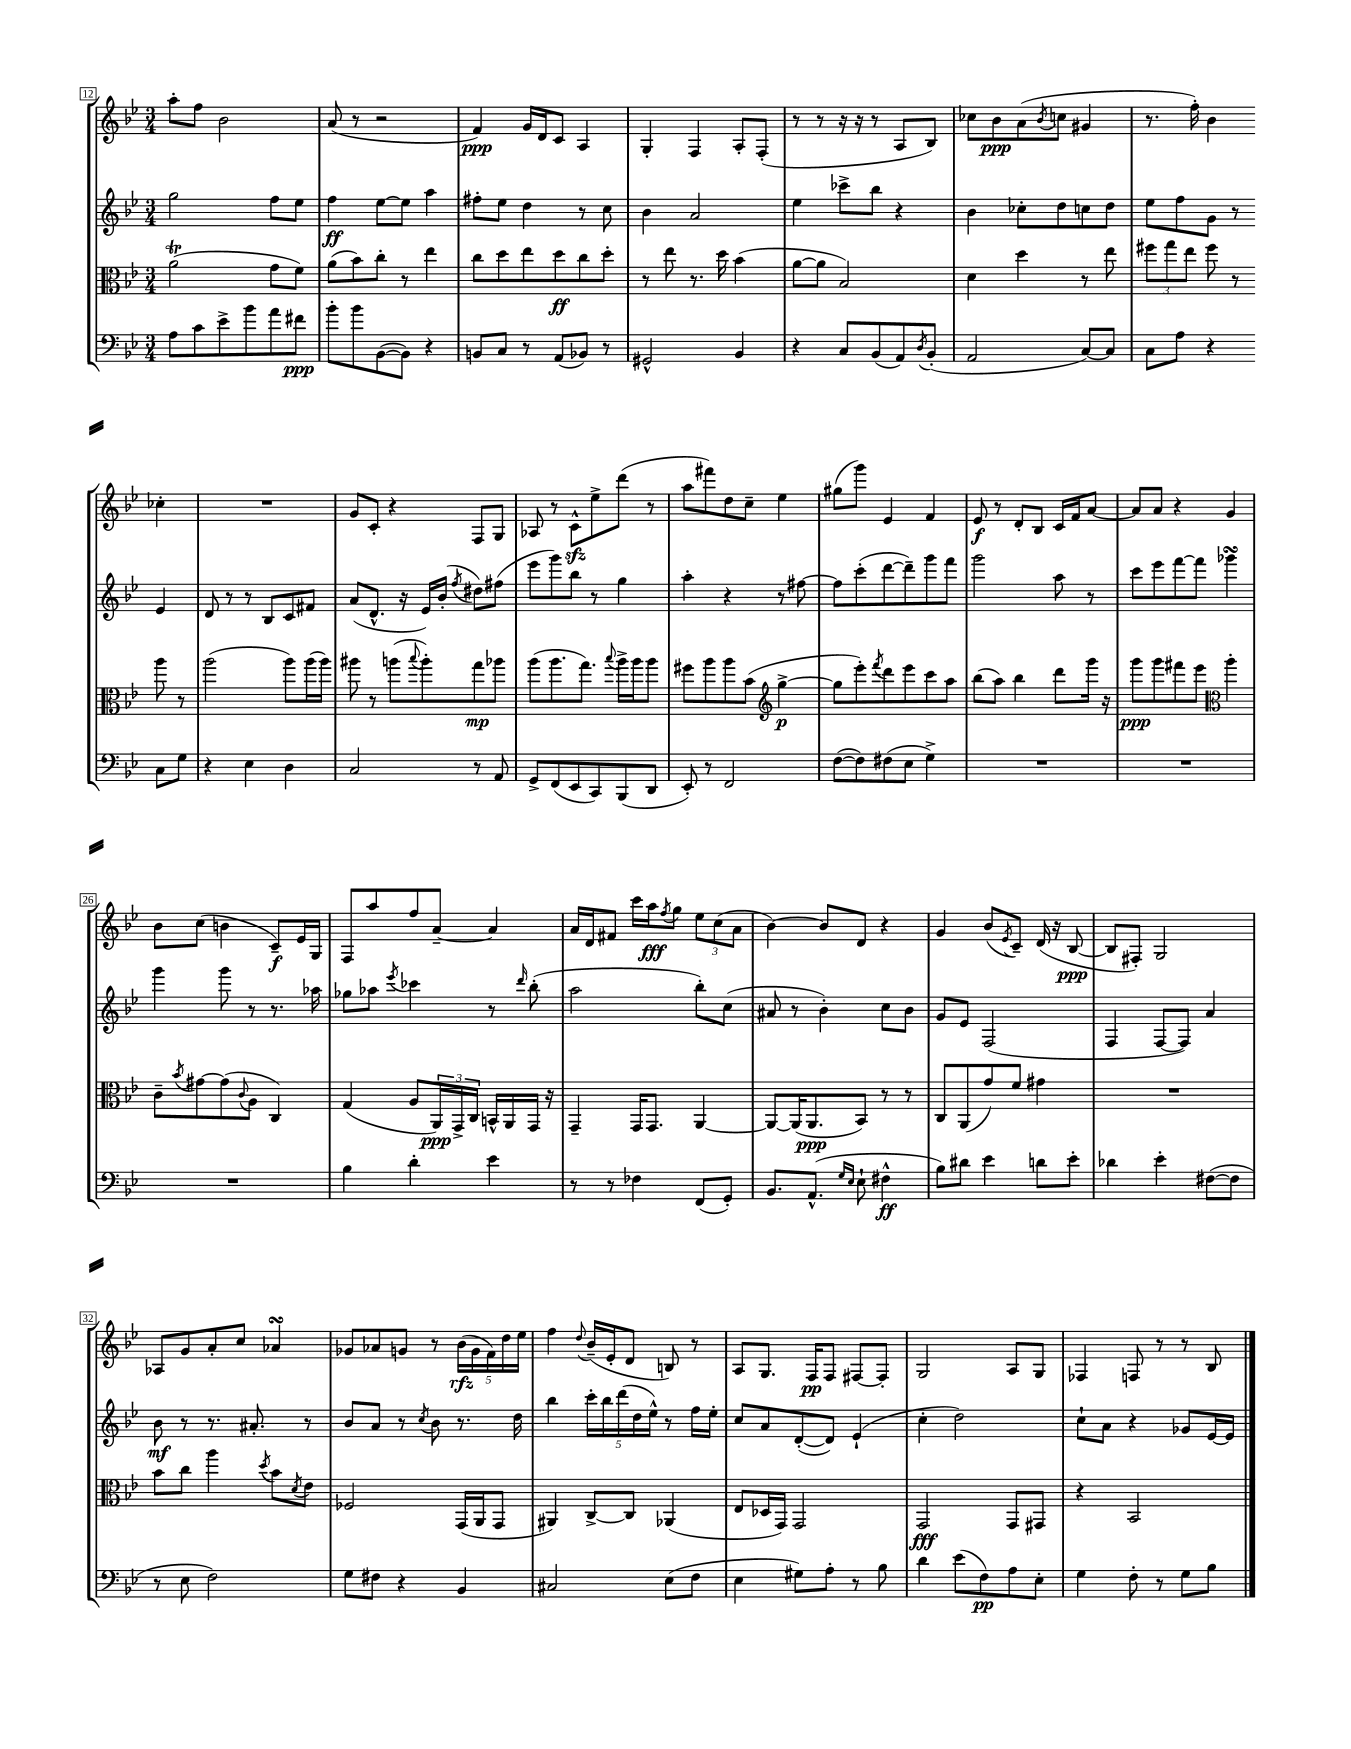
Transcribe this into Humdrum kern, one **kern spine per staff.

**kern	**dynam	**kern	**dynam	**kern	**dynam	**kern	**dynam
*part4	*part4	*part3	*part3	*part2	*part2	*part1	*part1
*staff4	*staff4	*staff3	*staff3	*staff2	*staff2	*staff1	*staff1
*clefF4	*	*clefC3	*	*clefG2	*	*clefG2	*
*k[b-e-]	*	*k[b-e-]	*	*k[b-e-]	*	*k[b-e-]	*
*M3/4	*	*M3/4	*	*M3/4	*	*M3/4	*
=12	=12	=12	=12	=12	=12	=12	=12
8A\L	.	(2at\	.	2gg\	.	8aa'\L	.
8c\	.	.	.	.	.	8ff\J	.
8e-^\	.	.	.	.	.	2b-\	.
8b-\	.	.	.	.	.	.	.
8a\	.	8g\L	.	8ff\L	.	.	.
8f#X\J	ppp	8f\J)	.	8ee-\J	.	.	.
=13	=13	=13	=13	=13	=13	=13	=13
8b-'\L	.	(8a\L	.	4ff\	ff	(8a/	.
8b-\	.	8b-\)	.	.	.	8r	.
([8BB-\	.	8cc'\J	.	[8ee-\L	.	2r	.
8BB-\J])	.	8r	.	8ee-\J]	.	.	.
4r	.	4ee-\	.	4aa\	.	.	.
=14	=14	=14	=14	=14	=14	=14	=14
8BBn/L	.	8cc\L	.	8ff#X'\L	.	4f/)	ppp
8C/J	.	8dd\	.	8ee-\J	.	.	.
8r	.	8ee-\	.	4dd\	.	16g/LL	.
.	.	.	.	.	.	16d/J	.
(8AA/L	.	8dd\	ff	.	.	8c/J	.
8BB-X/J)	.	8cc\	.	8r	.	4A/	.
8r	.	8dd'\J	.	8cc\	.	.	.
=15	=15	=15	=15	=15	=15	=15	=15
2GG#X^^/	.	8r	.	4b-\	.	4G'/	.
.	.	8ee-\	.	.	.	.	.
.	.	8.r	.	2a/	.	4F/	.
.	.	16dd\	.	.	.	.	.
4BB-/	.	(4b-\	.	.	.	8A'/L	.
.	.	.	.	.	.	(8F'/J	.
=16	=16	=16	=16	=16	=16	=16	=16
4r	.	[8a\L	.	4ee-\	.	8r	.
.	.	8a\J]	.	.	.	8r	.
8C/L	.	2B-/)	.	8ccc-X^\L	.	16r	.
.	.	.	.	.	.	16r	.
(8BB-/	.	.	.	8bb-\J	.	8r	.
8AA/)	.	.	.	4r	.	8A/L	.
8qD/	.	.	.	.	.	.	.
(8BB-'/J	.	.	.	.	.	8B-/J)	.
=17	=17	=17	=17	=17	=17	=17	=17
2AA/	.	4d\	.	4b-\	.	8cc-X\L	.
.	.	.	.	.	.	8b-\	ppp
.	.	4dd\	.	8cc-X'\L	.	(8a\	.
.	.	.	.	.	.	8qb-/	.
.	.	.	.	8dd\	.	8ccn\J	.
[8C/L)	.	8r	.	8ccn\	.	4g#X/	.
8C/J]	.	8ee-\	.	8dd\J	.	.	.
=18	=18	=18	=18	=18	=18	=18	=18
8C\L	.	12ff#X\L	.	8ee-\L	.	8.r	.
.	.	12gg\	.	.	.	.	.
8A\J	.	.	.	8ff\	.	.	.
.	.	12ee-\J	.	.	.	.	.
.	.	.	.	.	.	16ff'\)	.
4r	.	8ff#\	.	8g\J	.	4b-\	.
.	.	8r	.	8r	.	.	.
8C\L	.	8aa\	.	4e-/	.	4cc-X'\	.
8G\J	.	8r	.	.	.	.	.
!!LO:LB:g=z
=19	=19	=19	=19	=19	=19	=19	=19
4r	.	(2aa\	.	8d/	.	2.r	.
.	.	.	.	8r	.	.	.
4E-\	.	.	.	8r	.	.	.
.	.	.	.	8B-/L	.	.	.
4D\	.	8aa\L)	.	8c/	.	.	.
.	.	(16aa\L	.	8f#X/J	.	.	.
.	.	16aa\JJ)	.	.	.	.	.
=20	=20	=20	=20	=20	=20	=20	=20
2C/	.	8aa#X\	.	(8a/L	.	8g/L	.
.	.	8r	.	8.d^^/J	.	8c'/J	.
.	.	(8aan\L	.	.	.	4r	.
.	.	.	.	16r	.	.	.
.	.	8qqbb-/	.	.	.	.	.
.	.	8aa'\)	.	16e-/LL)	.	.	.
.	.	.	.	(16b-'/JJ	.	.	.
.	.	.	.	8qff/	.	.	.
8r	.	8gg\	mp	8dd#X\L)	.	8F/L	.
8AA/	.	8aa-X\J	.	(8ff#X\J	.	8G/J	.
=21	=21	=21	=21	=21	=21	=21	=21
8GG^/L	.	(8aa\L	.	8eee-\L	.	8A-X/	.
(8FF/	.	8.aa\	.	8ggg\)	.	8r	.
8EE-/	.	.	.	8bb-\J	.	8czz^^\L	.
.	.	8.gg\J)	.	.	.	.	.
8CC/)	.	.	.	8r	.	8ee-^\	.
.	.	8qqbb-/	.	.	.	.	.
(8BBB-/	.	16aa^\LL	.	4gg\	.	(8ddd\J	.
.	.	16aa\J	.	.	.	.	.
8DD/J	.	8aa\J	.	.	.	8r	.
=22	=22	=22	=22	=22	=22	=22	=22
8EE-'/)	.	8ff#X\L	.	4aa'\	.	8aa\L	.
8r	.	8aa\	.	.	.	8fff#X\)	.
2FF/	.	8aa\	.	4r	.	8dd\	.
.	.	(8b-\J	.	.	.	8cc~\J	.
*	*	*clefG2	*	*	*	*	*
.	.	[4gg^\	p	8r	.	4ee-\	.
.	.	.	.	[8ff#X\	.	.	.
=23	=23	=23	=23	=23	=23	=23	=23
([8F\L	.	8gg\L]	.	8ff#\L]	.	(8gg#X\L	.
8F\])	.	8eee-'\)	.	(8ccc'\	.	8ggg\J)	.
.	.	8qfff/	.	.	.	.	.
(8F#X\	.	8ddd\	.	[8ddd\	.	4e-/	.
8E-\J	.	8eee-\	.	8ddd~\])	.	.	.
4G^\)	.	8ccc\	.	8ggg\	.	4f/	.
.	.	8aa\J	.	8fff\J	.	.	.
=24	=24	=24	=24	=24	=24	=24	=24
2.r	.	(8bb-\L	.	2ggg\	.	8e-/	f
.	.	8aa\J)	.	.	.	8r	.
.	.	4bb-\	.	.	.	8d'/L	.
.	.	.	.	.	.	8B-/J	.
.	.	8ddd\L	.	8aa\	.	16c/LL	.
.	.	.	.	.	.	16f/J	.
.	.	16ggg\Jk	.	8r	.	[8a/J	.
.	.	16r	.	.	.	.	.
=25	=25	=25	=25	=25	=25	=25	=25
2.r	.	8ggg\L	ppp	8ccc\L	.	8a/L]	.
.	.	8ggg\	.	8eee-\	.	8a/J	.
.	.	8fff#X\	.	[8fff\	.	4r	.
.	.	8eee-\J	.	8fff\J]	.	.	.
*	*	*clefC3	*	*	*	*	*
.	.	4aa'\	.	4ggg-XsSSs\	.	4g/	.
!!LO:LB:g=z
=26	=26	=26	=26	=26	=26	=26	=26
2.r	.	8c~\L	.	4ggg\	.	8b-\L	.
.	.	8qb-/	.	.	.	.	.
.	.	[8g#X\	.	.	.	(8cc\J	.
.	.	(8g#\]	.	8ggg\	.	4bn\	.
.	.	8qqc/	.	.	.	.	.
.	.	8A\J	.	8r	.	.	.
.	.	4C/)	.	8.r	.	8c~/L)	f
.	.	.	.	.	.	16e-/L	.
.	.	.	.	16aa-X\	.	16G/JJ	.
=27	=27	=27	=27	=27	=27	=27	=27
4B-\	.	(4G/	.	8gg-X\L	.	8F/L	.
.	.	.	.	8aa-X\J	.	8aa/	.
.	.	.	.	8qeee-/	.	.	.
4d'\	.	8A/L	.	4ccc-X\	.	8ff/	.
.	.	24AA/L)	ppp	.	.	[8a~/J	.
.	.	24GG^/	.	.	.	.	.
.	.	24C/JJ	.	.	.	.	.
4e-\	.	16BBn^^/LL	.	8r	.	4a/]	.
.	.	16AA/	.	.	.	.	.
.	.	.	.	16qqddd/	.	.	.
.	.	16GG/JJ	.	(8bb-'\	.	.	.
.	.	16r	.	.	.	.	.
=28	=28	=28	=28	=28	=28	=28	=28
8r	.	4GG~/	.	2aa\	.	16a/LL	.
.	.	.	.	.	.	16d/J	.
8r	.	.	.	.	.	8f#X/J	.
4F-X\	.	16GG/KL	.	.	.	16ccc\LL	.
.	.	8.GG/J	.	.	.	16aa\J	fff
.	.	.	.	.	.	8qff/	.
.	.	.	.	.	.	8gg\J	.
(8FF/L	.	[4AA/	.	8bb-'\L)	.	12ee-\L	.
.	.	.	.	.	.	(12cc\	.
8GG'/J)	.	.	.	(8cc\J	.	.	.
.	.	.	.	.	.	12a\J	.
=29	=29	=29	=29	=29	=29	=29	=29
8.BB-/L	.	8AA/L_	.	8a#X/	.	[4b-\)	.
.	.	(16AA/K]	.	8r	.	.	.
(8.AA^^/J	.	8.AA/	ppp	.	.	.	.
.	.	.	.	4b-'\)	.	8b-/L]	.
16qqG/LL	.	.	.	.	.	.	.
16qqE-/JJ	.	.	.	.	.	.	.
8E-`\	.	8BB-/J)	.	.	.	8d/J	.
4F#X^^\	ff	8r	.	8cc\L	.	4r	.
.	.	8r	.	8b-\J	.	.	.
=30	=30	=30	=30	=30	=30	=30	=30
8B-\L)	.	8C/L	.	8g/L	.	4g/	.
8d#X\J	.	(8AA/	.	8e-/J	.	.	.
4e-\	.	8g/)	.	(2F/	.	(8b-/L	.
.	.	.	.	.	.	8qe-/	.
.	.	8f/J	.	.	.	8c~/J)	.
8dn\L	.	4g#X\	.	.	.	(16d/	.
.	.	.	.	.	.	16r	.
8e-'\J	.	.	.	.	.	[8B-/	ppp
=31	=31	=31	=31	=31	=31	=31	=31
4d-X\	.	2.r	.	4F/	.	8B-/L]	.
.	.	.	.	.	.	8F#X'/J)	.
4e-'\	.	.	.	[8F/L	.	2G/	.
.	.	.	.	8F/J])	.	.	.
([8F#X\L	.	.	.	4a/	.	.	.
8F#\J]	.	.	.	.	.	.	.
!!LO:LB:g=z
=32	=32	=32	=32	=32	=32	=32	=32
8r	.	8b-\L	.	8b-\	mf	8A-X/L	.
8E-\	.	8cc\J	.	8r	.	8g/	.
2F\)	.	4aa\	.	8.r	.	8a'/	.
.	.	.	.	.	.	8cc/J	.
.	.	.	.	8.a#X'/	.	.	.
.	.	8qdd/	.	.	.	.	.
.	.	8b-\L	.	.	.	4a-XsSSs/	.
.	.	8qd/	.	.	.	.	.
.	.	8e-\J	.	8r	.	.	.
=33	=33	=33	=33	=33	=33	=33	=33
8G\L	.	2F-X/	.	8b-/L	.	8g-X/L	.
8F#X\J	.	.	.	8a/J	.	8a-X/	.
4r	.	.	.	8r	.	8gn/J	.
.	.	.	.	8qcc/	.	.	.
.	.	.	.	8b-\	.	8r	.
4BB-/	.	(16GG/LL	.	8.r	.	(20b-\LL	rfz
.	.	.	.	.	.	20g\	.
.	.	16AA/J	.	.	.	.	.
.	.	.	.	.	.	20f\)	.
.	.	8GG/J	.	.	.	.	.
.	.	.	.	.	.	20dd\	.
.	.	.	.	16dd\	.	.	.
.	.	.	.	.	.	20ee-\JJ	.
=34	=34	=34	=34	=34	=34	=34	=34
2C#X/	.	4AA#X/)	.	4bb-\	.	4ff\	.
.	.	.	.	.	.	8qqdd/	.
.	.	[8C^/L	.	20ccc'\LL	.	(16b-~/LL	.
.	.	.	.	20bb-\	.	.	.
.	.	.	.	.	.	16e-'/J	.
.	.	.	.	(20ddd\	.	.	.
.	.	8C/J]	.	.	.	8d/J	.
.	.	.	.	20dd\	.	.	.
.	.	.	.	20ee-^^\JJ)	.	.	.
(8E-\L	.	(4AA-X/	.	8r	.	8Bn/)	.
8F\J	.	.	.	16ff\LL	.	8r	.
.	.	.	.	16ee-'\JJ	.	.	.
=35	=35	=35	=35	=35	=35	=35	=35
4E-\	.	8E-/L	.	8cc/L	.	8A/L	.
.	.	16D-X/L	.	8a/	.	8.G/J	.
.	.	16GG/JJ)	.	.	.	.	.
8G#X\L)	.	2GG/	.	([8d'/	.	.	.
.	.	.	.	.	.	16F/KL	pp
8A'\J	.	.	.	8d/J])	.	8F/J	.
8r	.	.	.	(4e-`/	.	[8F#X/L	.
8B-\	.	.	.	.	.	8F#'/J]	.
=36	=36	=36	=36	=36	=36	=36	=36
4d\	.	2GG/	fff	4cc'\	.	2G/	.
(8e-\L	.	.	.	2dd\)	.	.	.
8F\)	pp	.	.	.	.	.	.
8A\	.	8GG/L	.	.	.	8A/L	.
8E-'\J	.	8GG#X/J	.	.	.	8G/J	.
=37	=37	=37	=37	=37	=37	=37	=37
4G\	.	4r	.	8cc`\L	.	4F-X/	.
.	.	.	.	8a\J	.	.	.
8F'\	.	2BB-/	.	4r	.	8Fn/	.
8r	.	.	.	.	.	8r	.
8G\L	.	.	.	8g-X/L	.	8r	.
8B-\J	.	.	.	[16e-/L	.	8B-/	.
.	.	.	.	16e-/JJ]	.	.	.
==	==	==	==	==	==	==	==
*-	*-	*-	*-	*-	*-	*-	*-
